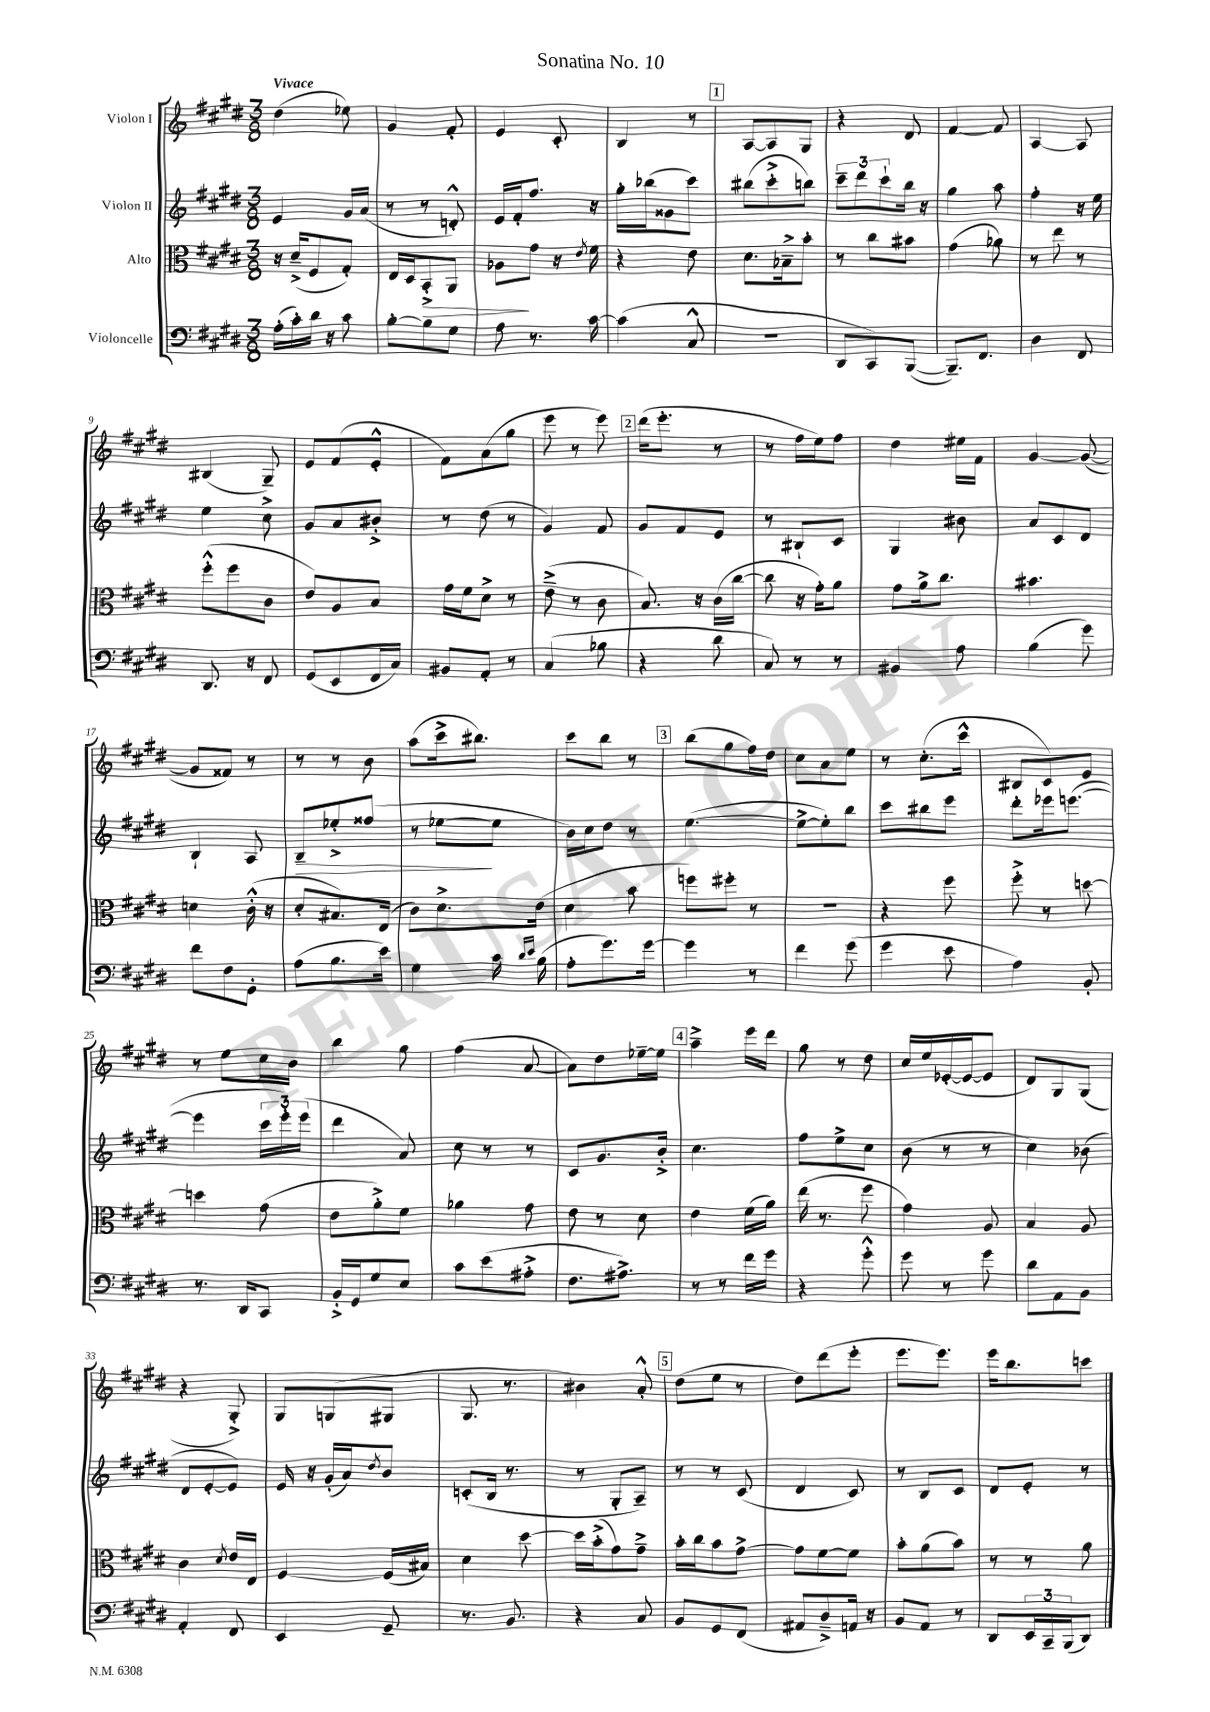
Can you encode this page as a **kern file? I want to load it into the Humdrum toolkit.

**kern	**kern	**dynam	**kern	**dynam	**kern
*part4	*part3	*part3	*part2	*part2	*part1
*staff4	*staff3	*staff3	*staff2	*staff2	*staff1
*I"Violoncelle	*I"Alto	*	*I"Violon II	*	*I"Violon I
*clefF4	*clefC3	*	*clefG2	*	*clefG2
*k[f#c#g#d#]	*k[f#c#g#d#]	*	*k[f#c#g#d#]	*	*k[f#c#g#d#]
*M3/8	*M3/8	*	*M3/8	*	*M3/8
=1	=1	=1	=1	=1	=1
!	!	!	!	!	!LO:TX:a:B:t=Vivace
(16A'\LL	16r	.	4e/	.	(4dd#\
16c#'\)	(16d#~^/KL	.	.	.	.
16d#\JJ	8F#/	.	.	.	.
16r	.	.	.	.	.
8c#\	8G#'/J)	.	16g#/LL	.	8ee-X\)
.	.	.	(16a/JJ	.	.
=2	=2	=2	=2	=2	=2
[8B'\L	16E/LL	.	8r	.	4g#/
.	16D#/J	.	.	.	.
!	!	!LO:HP:b	!	!	!
8B\]	8BB'^/	>	8r	.	.
8G#\J	8AA/J	.	8dn'^^/)	.	8f#'/
=3	=3	=3	=3	=3	=3
8A\	8A-X\L	.	16e/LL	.	4e/
.	.	.	16f#'/J	.	.
8.r	8g#\J	]	8.ff#/J	.	.
.	16r	.	.	.	8c#'/
.	8qe/	.	.	.	.
[16c#\	16f#\	.	16r	.	.
=4	=4	=4	=4	=4	=4
(4c#\]	4r	.	16gg#'\LL	.	4B/
.	.	.	(16bb-X\J	.	.
.	.	.	8g##X\	.	.
8C#^^/	8e\	.	8ccc#\J)	.	8r
!!LO:REH:place=s1:t=1
=5	=5	=5	=5	=5	=5
4.r	8.d#\L	.	(8bb#X\L	.	[8A/L
.	.	.	8ccc#'^\	.	8A/]
.	16B-X~^\k	.	.	.	.
.	8b'\J	.	8bbn\J)	.	8G#/J
=6	=6	=6	=6	=6	=6
8DD#/L	8r	.	12ccc#~\L	.	4r
.	.	.	12ddd#\	.	.
8CC#/)	8cc#\L	.	.	.	.
.	.	.	12ccc#`\	.	.
([8BBB/J	8b#X\J	.	16bb\Jk	.	8d#/
.	.	.	16r	.	.
=7	=7	=7	=7	=7	=7
8.BBB~/L])	(4g#\	.	4gg#\	.	[4f#/
8.FF#/J	.	.	.	.	.
.	8a-X\)	.	8aa\	.	8f#/]
=8	=8	=8	=8	=8	=8
4D#\	8r	.	4ff#'\	.	[4A/
.	8ee\	.	.	.	.
8FF#/	8r	.	16r	.	8A/]
.	.	.	16ee\	.	.
!!LO:LB:g=z
=9	=9	=9	=9	=9	=9
8.DD#/	(8ff#'^^\L	.	4ee\	.	(4B#X/
.	8ff#\	.	.	.	.
16r	.	.	.	.	.
8FF#/	8c#\J	.	8cc#^\	.	8G#~/)
=10	=10	=10	=10	=10	=10
(8GG#/L	8e/L)	.	8g#/L	.	8e/L
8EE/	8A/	.	8a/	.	(8f#/
16FF#/L	8B/J	.	8b#X'^/J	.	8e'^^/J
16C#/JJ)	.	.	.	.	.
=11	=11	=11	=11	=11	=11
8BB#X/L	16g#\LL	.	8r	.	8f#\L)
.	16f#\J	.	.	.	.
8AA'/J	8d#^\J	.	(8dd#\	.	(8a\
8r	8r	.	8r	.	8gg#\J
=12	=12	=12	=12	=12	=12
(4C#/	(8e~^\	.	4g#/)	.	8eee\
.	8r	.	.	.	8r
8B-X\	8c#\	.	8f#/	.	8eee\)
!!LO:REH:place=s1:t=2
=13	=13	=13	=13	=13	=13
4r	8.B/)	.	8g#/L	.	(16ddd#\KL
.	.	.	.	.	8.eee'\J
.	.	.	8f#/	.	.
.	16r	.	.	.	.
8d#\	(16c#\LL	.	8e/J	.	8r
.	[16cc#\JJ	.	.	.	.
=14	=14	=14	=14	=14	=14
8C#/)	8cc#\]	.	8r	.	8r
8r	16r	.	8B#X`/L	.	16ff#\LL
.	16g#'\KL)	.	.	.	16ee\J)
8r	8a\J	.	8c#/J	.	8ff#\J
=15	=15	=15	=15	=15	=15
4BB#X/	8g#\L	.	4G#/	.	4dd#\
.	16a^\k	.	.	.	.
.	8.cc#\J	.	.	.	.
8A\	.	.	8b#X\	.	16ee#X\LL
.	.	.	.	.	16f#\JJ
=16	=16	=16	=16	=16	=16
(4B\	4.b#X\	.	8a/L	.	[4g#/
.	.	.	8c#/	.	.
8g#\)	.	.	8d#/J	.	(8g#/_
!!LO:LB:g=z
=17	=17	=17	=17	=17	=17
8f#\L	4dn\	.	4B`/	.	8g#/L]
8F#\	.	.	.	.	8f##X/J)
8GG#'\J	(16c#'^^\	.	8A/	.	8r
.	16r	.	.	.	.
=18	=18	=18	=18	=18	=18
!	!	!	!	!LO:HP:b	!
(8A\L	8d#'/L	.	8B~/L	>	8r
8.B\	8.B#X/)	.	8ee-X'^/	.	8r
.	.	.	(8ff##X/J	.	8b\
16e\Jk)	(16E/Jk	.	.	.	.
=19	=19	=19	=19	=19	=19
4G#\	8c#\L)	.	8r	.	(8aa\L
.	8.d#^\	.	[8ee-X\L	.	16ccc#^\k
.	.	.	.	.	8.bb#X\J)
16c#\	.	.	8ee-\J]	]	.
16qqd#/LL	.	.	.	.	.
16qqe/JJ	.	.	.	.	.
(16B\	(16e\Jk	.	.	.	.
=20	=20	=20	=20	=20	=20
8A'\L	4d#\	.	16b\LL)	.	8ccc#\L
.	.	.	16cc#\J	.	.
8.g#\)	.	.	8dd#\J	.	8bb\J
.	8b\	.	8r	.	8r
[16g#\Jk	.	.	.	.	.
!!LO:REH:place=s1:t=3
=21	=21	=21	=21	=21	=21
4g#\]	8ffn\L)	.	([4.ee\	.	(8bb\L
.	8ff#X'\J	.	.	.	8gg#\
8r	8r	.	.	.	16ff#\L)
.	.	.	.	.	16dd#\JJ
=22	=22	=22	=22	=22	=22
4f#\	4.r	.	8ee^\L_	.	8cc#\L
.	.	.	8ee'\])	.	8a\
(8g#\	.	.	8bb\J	.	8ee\J
=23	=23	=23	=23	=23	=23
4g#\	4r	.	8ccc#\L	.	8r
.	.	.	8bb#X\	.	(8.cc#'\L
8e\	8ff#\	.	8eee\J	.	.
.	.	.	.	.	16ccc#^^\Jk
=24	=24	=24	=24	=24	=24
4A\)	8ff#'^\	.	8ddd#'\L	.	8B#X/L
.	8r	.	16eee-X\k	.	8c#/)
.	.	.	([8.eeen\J	.	.
8BB'/	[8ddn\	.	.	.	8e/J
!!LO:LB:g=z
=25	=25	=25	=25	=25	=25
8.r	4ddn\]	.	4eee\]	.	8r
.	.	.	.	.	8ee\L
16DD#/KL	.	.	.	.	.
8CC#/J	(8g#\	.	24ccc#\LL	.	16cc#\L
.	.	.	24eee'\)	.	.
.	.	.	.	.	16b\JJ
.	.	.	(24eee\JJ	.	.
=26	=26	=26	=26	=26	=26
16BB'^/LL	8e\L	.	4ddd#\	.	4bb\
16GG#/J	.	.	.	.	.
8G#/	8a'^\)	.	.	.	.
8E/J	8f#\J	.	8a/)	.	8gg#\
=27	=27	=27	=27	=27	=27
8c#\L	4a-X\	.	8cc#\	.	(4ff#\
(8e\	.	.	8r	.	.
8A#X'^\J	8g#\	.	8r	.	[8a/
=28	=28	=28	=28	=28	=28
8.F#\L	8e\	.	8c#/L	.	8a\L])
.	8r	.	8.g#/	.	8dd#\
8.A#X^\J)	.	.	.	.	.
.	8d#\	.	.	.	[16ee-X~\L
.	.	.	16b'^/Jk	.	16ee-\JJ]
!!LO:REH:place=s1:t=4
=29	=29	=29	=29	=29	=29
8r	4e\	.	4.cc#\	.	4aa~^\
8r	.	.	.	.	.
16f#\LL	(16f#\LL	.	.	.	16eee\LL
16g#\JJ	16a\JJ)	.	.	.	16ddd#\JJ
=30	=30	=30	=30	=30	=30
4r	(16ee\	.	8ff#\L	.	8gg#\
.	8.r	.	.	.	.
.	.	.	8ee^\	.	8r
8g#'^^\	8ff#\	.	8cc#\J	.	8dd#\
=31	=31	=31	=31	=31	=31
8g#\	4g#\)	.	(8b\	.	16cc#/LL
.	.	.	.	.	16ee/
8r	.	.	8r	.	([16e-X'/
.	.	.	.	.	16e-/J_
8g#\	8A/	.	8r	.	8e-/J]
=32	=32	=32	=32	=32	=32
8d#\L	4B/	.	4cc#\)	.	8d#/L)
8AA\	.	.	.	.	8G#/
8BB\J	8A/	.	(8b-X\	.	(8G#/J
!!LO:LB:g=z
=33	=33	=33	=33	=33	=33
4AA'/	4c#\	.	8d#/L	.	4r
.	.	.	[8e'/	.	.
.	8qd#/	.	.	.	.
8FF#/	16e/LL	.	8e/J])	.	8G#'^/)
.	16E/JJ	.	.	.	.
=34	=34	=34	=34	=34	=34
4EE/	[4F#/	.	16e/	.	8G#/L
.	.	.	16r	.	.
.	.	.	(16g#'/LL	.	(8Gn/
.	.	.	16a/J)	.	.
.	.	.	8qdd#/	.	.
8GG#~/	(16F#/LL]	.	8b/J	.	8G#X/J
.	16B#X/JJ)	.	.	.	.
=35	=35	=35	=35	=35	=35
8.r	4d#\	.	(8cn'/L	.	8.G#/
.	.	.	16B/Jk	.	.
8.BB/	.	.	8.r	.	8.r
.	[8dd#\	.	.	.	.
=36	=36	=36	=36	=36	=36
4r	16dd#\LL]	.	8r	.	4b#X\)
.	(16b'^\J	.	.	.	.
.	8g#\)	.	8G#'/L	.	.
8C#/	8g#~^\J	.	8A~/J)	.	8a'^^/
!!LO:REH:place=s1:t=5
=37	=37	=37	=37	=37	=37
8BB/L	16b'\LL	.	8r	.	(8dd#\L
.	16cc#\J	.	.	.	.
8GG#/	8b\	.	8r	.	8ee\J
(8FF#/J	[8g#^\J	.	(8c#/	.	8r
=38	=38	=38	=38	=38	=38
8AA#X/L	8g#\L]	.	4d#/	.	8dd#\L)
8D#~^/)	[8f#\	.	.	.	(8ddd#\
16AAn/Jk	8f#\J]	.	8c#/)	.	8eee'\J
16r	.	.	.	.	.
=39	=39	=39	=39	=39	=39
8BB/L	8b'\L	.	8r	.	8.eee\L
8AA/J	(8a\	.	8B/L	.	.
.	.	.	.	.	8.eee\J)
8r	8b\J)	.	8c#/J	.	.
=40	=40	=40	=40	=40	=40
8DD#/L	8r	.	8d#/L	.	16eee\KL
.	.	.	.	.	8.bb\
24EE/L	8r	.	8e'/J	.	.
24CC#~/	.	.	.	.	.
(24BBB/J	.	.	.	.	.
8DD#/J)	8a\	.	8r	.	8cccn\J
==	==	==	==	==	==
*-	*-	*-	*-	*-	*-
